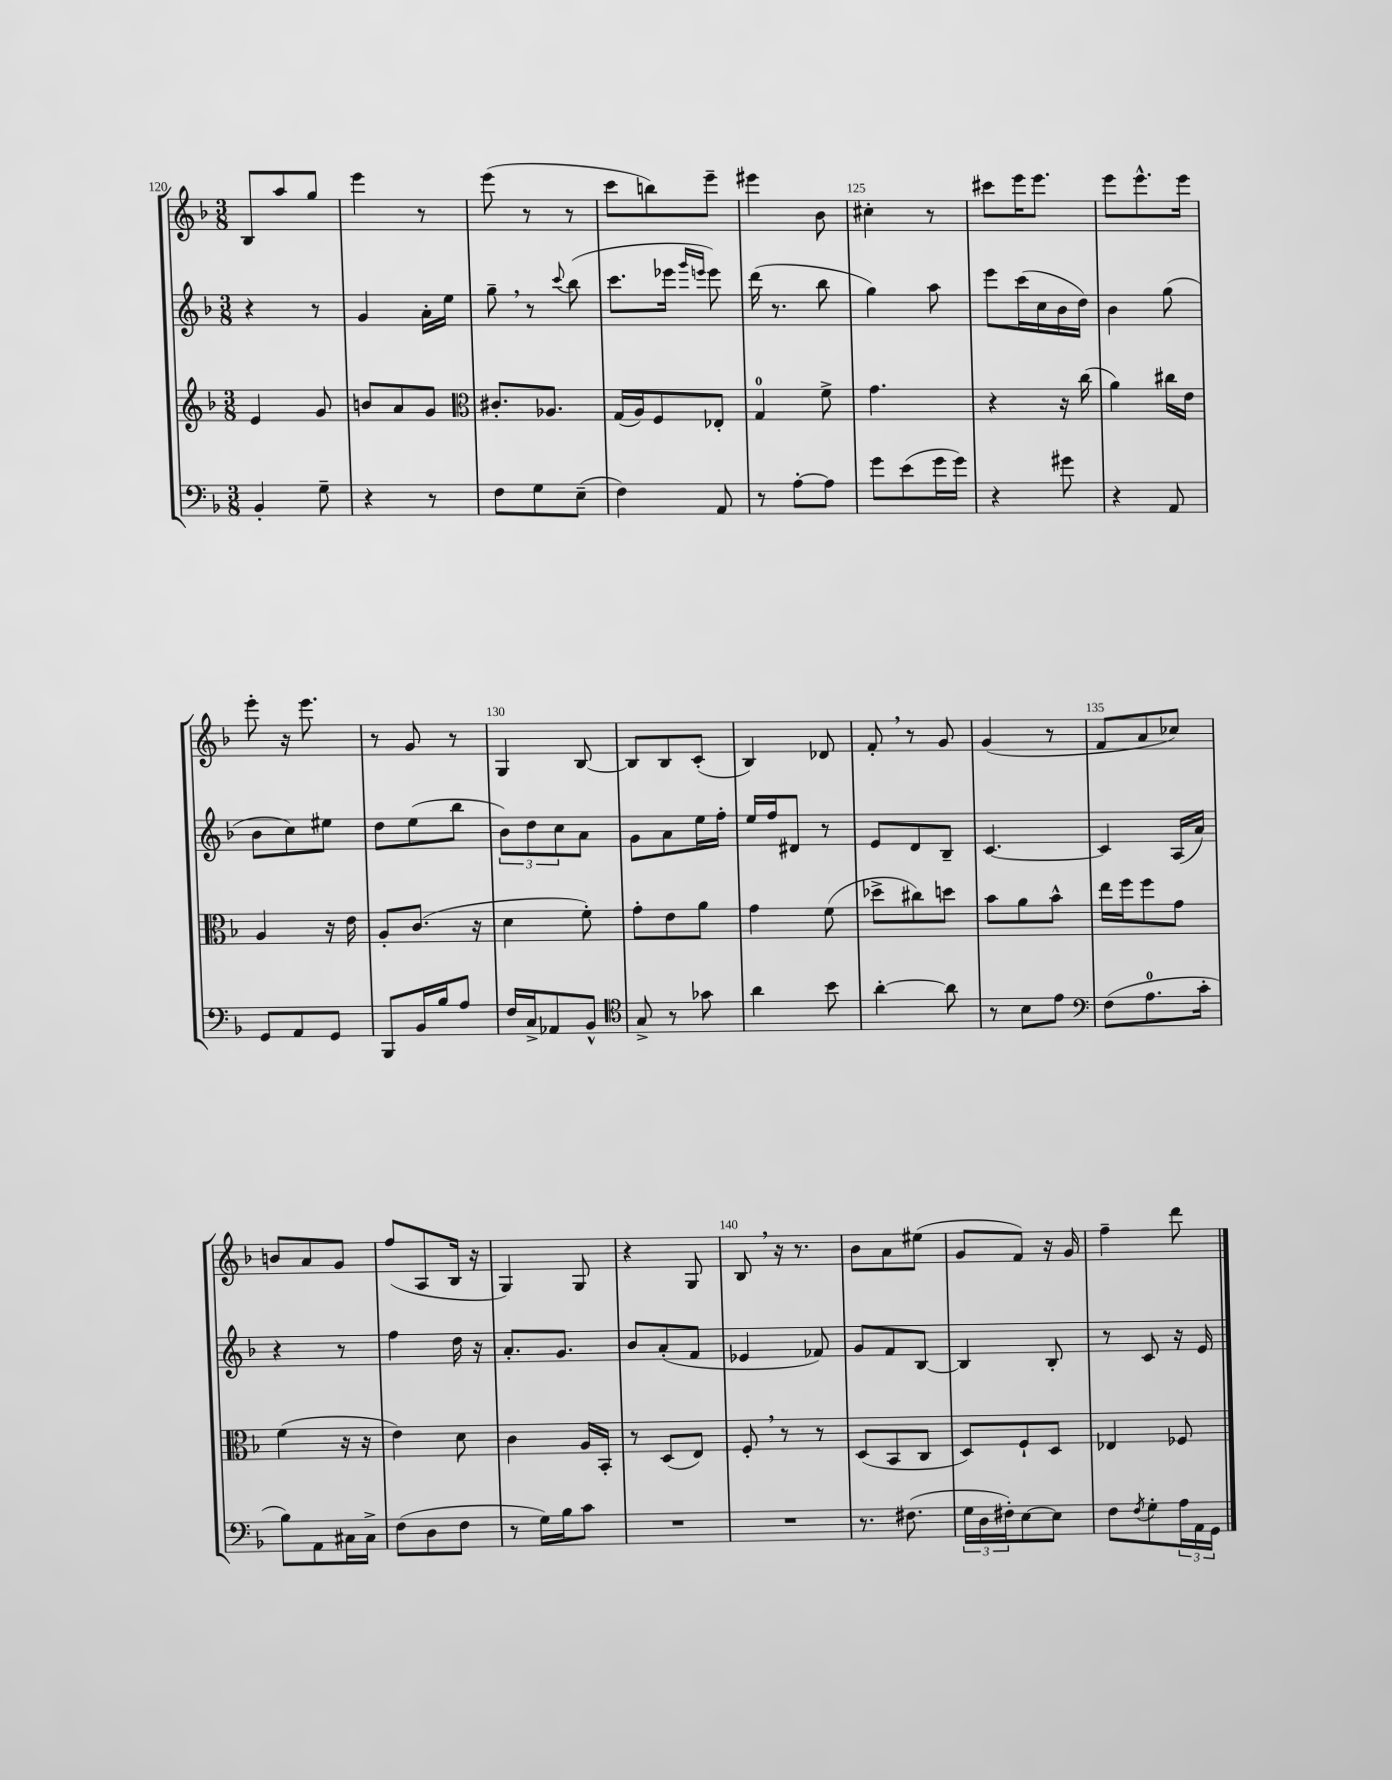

**kern	**kern	**kern	**kern
*staff4	*staff3	*staff2	*staff1
*clefF4	*clefG2	*clefG2	*clefG2
*k[b-]	*k[b-]	*k[b-]	*k[b-]
*M3/8	*M3/8	*M3/8	*M3/8
4BB-'/	4e/	4r	8B-/L
.	.	.	8aa/
8G~\	8g/	8r	8gg/J
=	=	=	=
4r	8b/L	4g/	4eee\
.	8a/	.	.
8r	8g/J	16a'\LL	8r
.	.	16ee\JJ	.
=	=	=	=
*	*clefC3	*	*
8F\L	8.c#'/L	8gg~\	(8eee\
8G\	.	8r	8r
.	8.A-/J	.	.
.	.	8qqccc/	.
(8E~\J	.	(8bb-\	8r
=	=	=	=
4F\)	(16G/LL	8.ccc\L	8ccc\L
.	16A/J)	.	.
.	8F/	.	8bb\)
.	.	16eee-\Jk	.
.	.	16qqggg/LL	.
.	.	16qqeee/JJ	.
8AA/	8E-'/J	8eee\)	8eee~\J
=	=	=	=
8r	4G/	(16ddd\	4eee#\
.	.	8.r	.
[8A'\L	.	.	.
8A\]J	8f^\	8bb-\	8b-\
=	=	=	=
8g\L	4.g\	4gg\)	4cc#'\
(8e\	.	.	.
16g\L	.	8aa\	8r
16g\JJ)	.	.	.
=	=	=	=
4r	4r	8eee\L	8ccc#\L
.	.	(16ccc\L	16eee\K
.	.	16cc\	8.eee\J
8g#\	16r	16b-\	.
.	(16cc\	16dd\JJ)	.
=	=	=	=
4r	4a\)	4b-\	8eee\L
.	.	.	8.eee^^\
8AA/	16cc#\LL	(8gg\	.
.	16e\JJ	.	16eee\Jk
=	=	=	=
8GG/L	4A/	8b-\L	8eee'\
8AA/	.	8cc\)	16r
.	.	.	8.eee\
8GG/J	16r	8ee#\J	.
.	16e\	.	.
=	=	=	=
8BBB-/L	8A'/L	8dd\L	8r
16BB-/L	(8.c/J	(8ee\	8g/
16B-/J	.	.	.
8A/J	.	8bb-\J	8r
.	16r	.	.
=	=	=	=
16F/LL	4d\	12b-\L)	4G/
16C^/J	.	.	.
.	.	12dd\	.
8AA-/	.	.	.
.	.	12cc\	.
8BB-^^/J	8f'\)	8a\J	[8B-/
=	=	=	=
*clefC4	*	*	*
8G^/	8g'\L	8g\L	8B-/]L
8r	8e\	8a\	8B-/
8g-\	8a\J	16ee\L	(8c'/J
.	.	16ff'\JJ	.
=	=	=	=
4a\	4g\	16ee/LL	4B-/)
.	.	16ff/J	.
.	.	8d#/J	.
8b-\	(8f\	8r	8d-/
=	=	=	=
[4a'\	8dd-^\L	8e/L	8f'/
.	8cc#\)	8d/	8r
8a\]	8dd\J	8B-~/J	8g/
=	=	=	=
8r	8b-\L	[4.c/	(4g/
8B-\L	8a\	.	.
8e\J	8b-^^\J	.	8r
=	=	=	=
*clefF4	*	*	*
(8F\L	16ee\LL	4c/]	8f/L
.	16ff\J	.	.
8.A\	8ff\	.	8a/
.	8g\J	(16A/LL	8cc-/J)
16c'\Jk	.	16a/JJ)	.
=	=	=	=
8B-\L)	(4f\	4r	8b/L
8AA\	.	.	8a/
16C#\L	16r	8r	8g/J
16C#^\JJ	16r	.	.
=	=	=	=
(8F\L	4e\)	4ff\	(8ff/L
8D\	.	.	8A/
8F\J	8d\	16dd\	16B-/Jk
.	.	16r	16r
=	=	=	=
8r	4c\	8.a'/L	4G/)
16G\LL)	.	.	.
16B-\J	.	8.g/J	.
8c\J	16A/LL	.	8G/
.	16BB-'/JJ	.	.
=	=	=	=
4.r	8r	8b-/L	4r
.	(8D/L	(8a'/	.
.	8E/J)	8f/J	8G/
=	=	=	=
4.r	8F'/	4e-/	8B-/
.	8r	.	16r
.	.	.	8.r
.	8r	8f-/)	.
=	=	=	=
8.r	(8D/L	8g/L	8b-\L
.	8BB-/	8f/	8a\
(8.F#\	.	.	.
.	8C/J	[8B-/J	(8ee#\J
=	=	=	=
24G\LL	8D/L)	4B-/]	8g/L
24D\	.	.	.
24F#'\J)	.	.	.
[8E\	8F`/	.	8f/J)
8E\]J	8D/J	8B-'/	16r
.	.	.	16g/
=	=	=	=
8F\L	4E-/	8r	4ff~\
8qF/	.	.	.
8G'\	.	8c/	.
24A\L	8F-/	16r	8ddd\
24AA\	.	.	.
.	.	16e/	.
24GG\JJ	.	.	.
==	==	==	==
*-	*-	*-	*-
